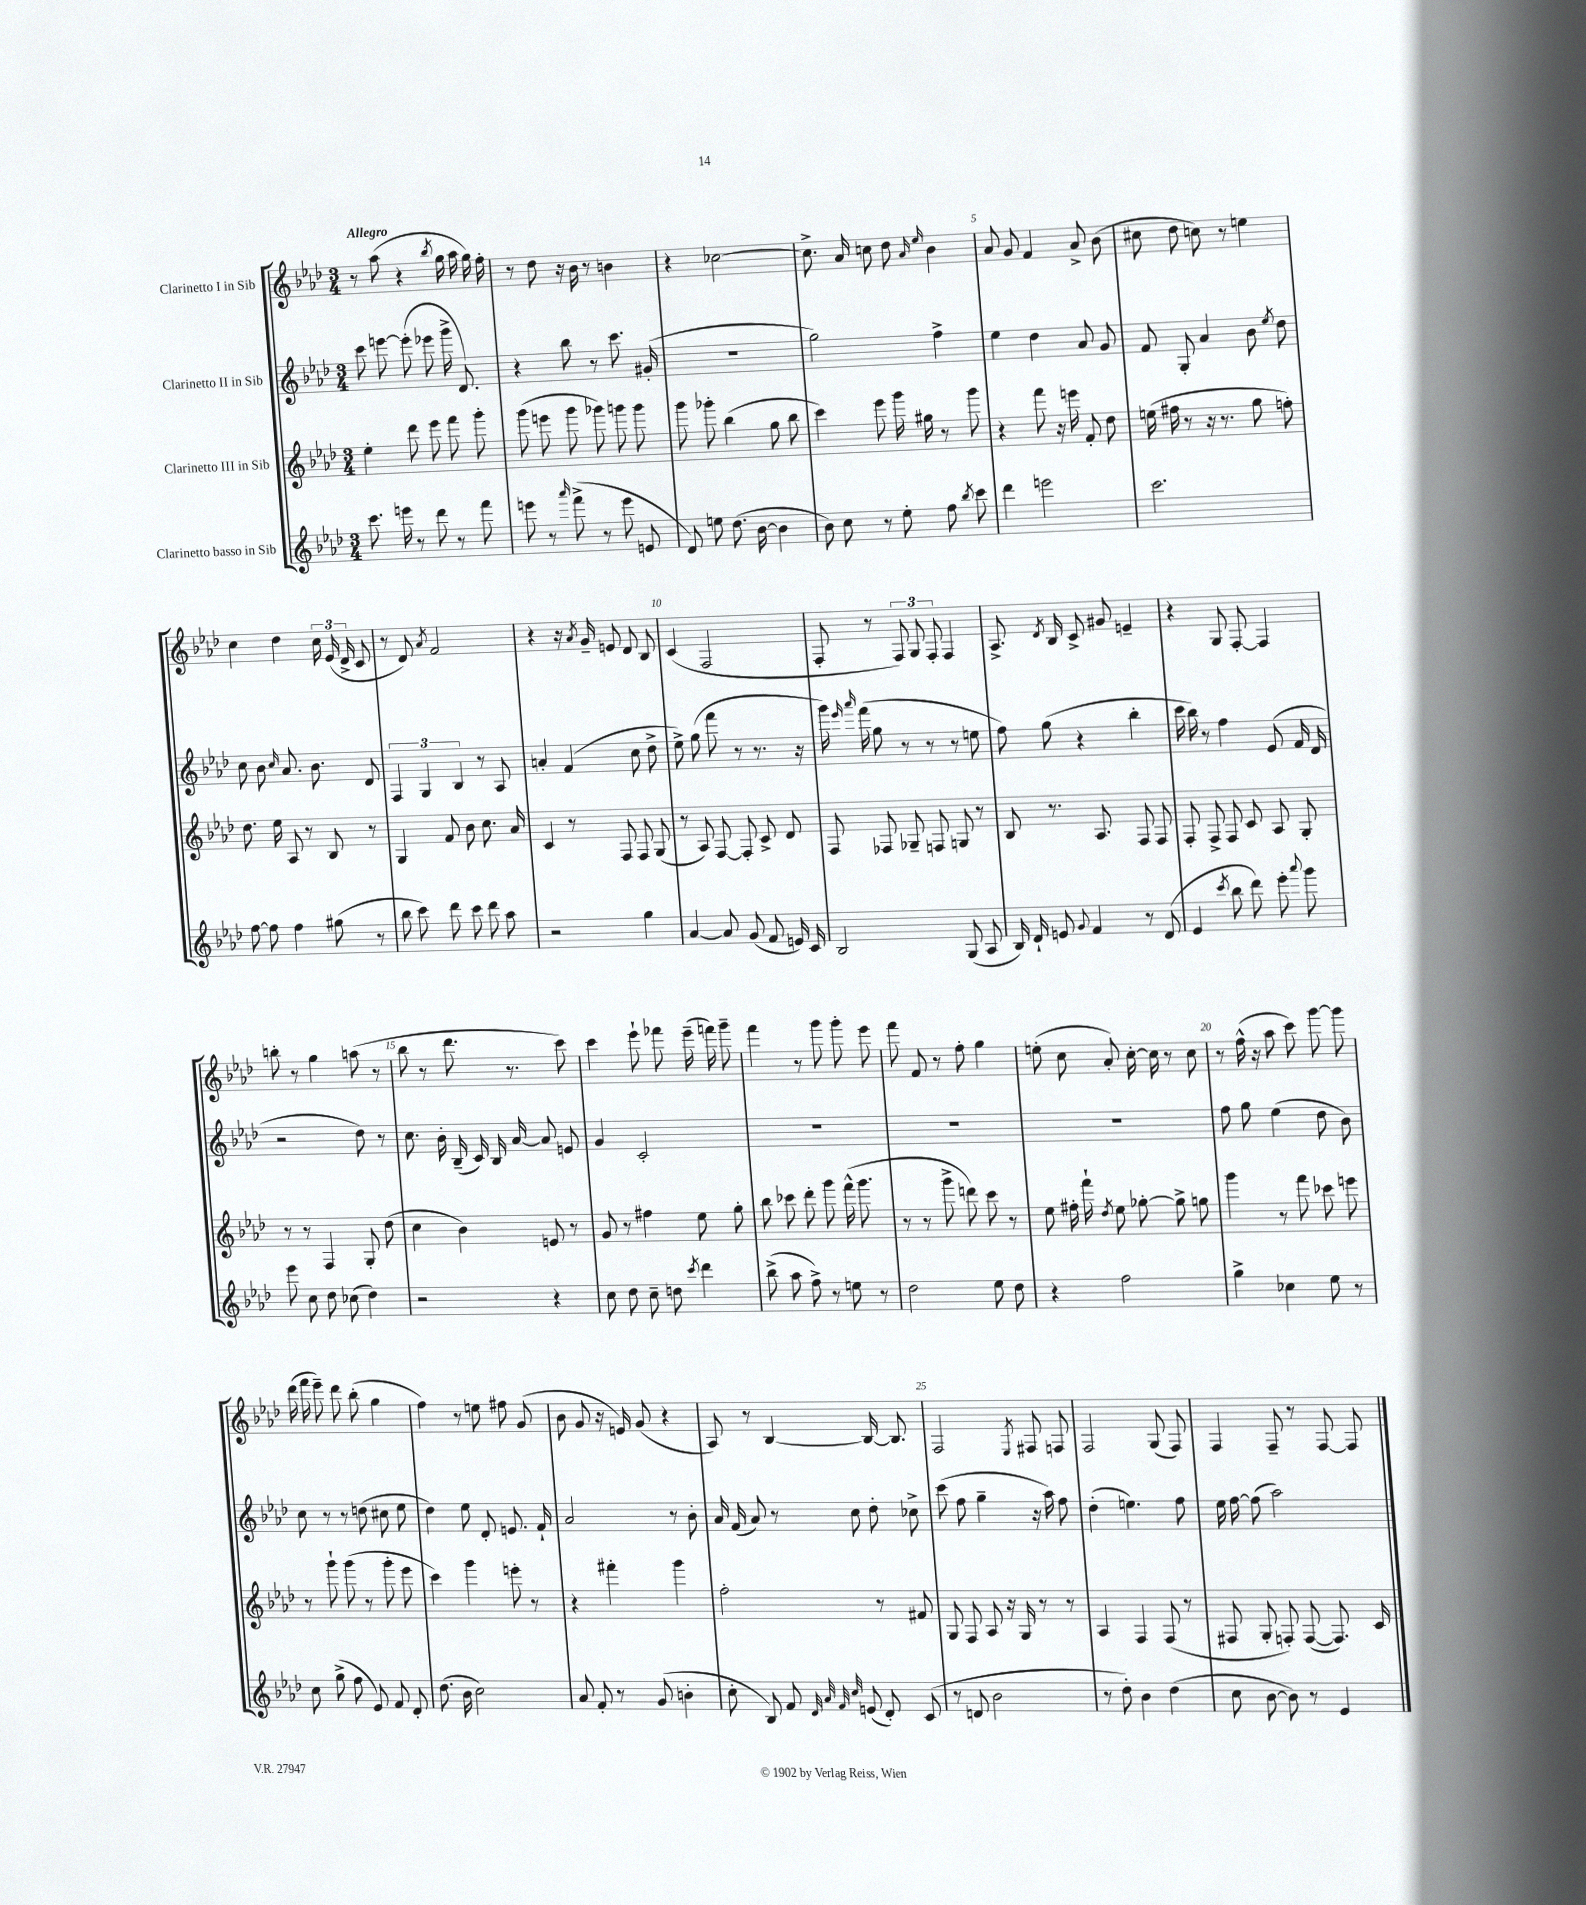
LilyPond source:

<<
\new StaffGroup <<
\new Staff = "s0" \with { instrumentName = "Clarinetto I in Sib" } {
    \clef treble \key aes \major \numericTimeSignature \time 3/4 \tempo "Allegro"
    \autoBeamOff r8 aes''8( r4 \acciaccatura { bes''8 } g''16 aes''16 g''16) f''16-. |
    r8 des''8 r16 bes'16 r8 b'4 |
    r4 ces''2~ |
    ces''8.-> aes'16 c''8 des''8 \grace { aes'16 ees''16 } bes'4 |
    aes'8 g'8 f'4 aes'8-> bes'8( |
    cis''8 des''8 c''8) r8 e''4 |
    c''4 des''4 \tuplet 3/2 { c''16 ees'16( des'16-> } c'8 |
    r8 des'8) \acciaccatura { aes'8 } f'2 |
    r4 r16 \acciaccatura { aes'8 } g'16-- e'8 des'8 bes8 |
    c'4( f2 |
    f8-. r8 \tuplet 3/2 { f8) g8 f8-. } f4 |
    aes8.-> \acciaccatura { des'8 } bes16 c'8-> gis'8 e'4-- |
    r4 g8 f8~-. f4 |
    b''8-. r8 g''4 a''8( r8 |
    bes''8 r8 des'''8. r8. c'''8) |
    c'''4 ees'''8-! fes'''8 ees'''16--( f'''16) g'''8-- |
    f'''4 r8 g'''8 g'''8-. ees'''8 |
    f'''8 f'8 r8 f''8-. g''4 |
    e''8-.( c''8 aes'8-.) c''16~-. c''16 r8 c''8 |
    r8 f''16-^( r16 aes''8 c'''8) g'''8~ g'''8 |
    des'''16( f'''16 ees'''8--) des'''8 bes''8-.( g''4 |
    f''4) r8 e''8 fis''8 g'8( |
    bes'8 g'8 r16 e'16) g'8( r4 |
    aes8) r8 bes4~ bes16~ bes8. |
    f2 \acciaccatura { ees8 } fis8 f8 |
    f2 g8( f8) |
    f4 f8-- r8 f8~ f8 \bar "|." |
}
\new Staff = "s1" \with { instrumentName = "Clarinetto II in Sib" } {
    \clef treble \key aes \major \numericTimeSignature \time 3/4
    \autoBeamOff c'''8 e'''8~ e'''8-.( ees'''8 g'''16-> des'8.) |
    r4 bes''8 r8 c'''8. gis'16-.( |
    R2. |
    g''2) f''4-> |
    ees''4 des''4 aes'8 g'8 |
    f'8 g8-. aes'4 bes'8 \acciaccatura { ees''8 } des''8 |
    c''8 bes'8 \grace { c''16 } aes'8. bes'8. des'8 |
    \tuplet 3/2 { f4 g4 bes4 } r8 aes8 |
    a'4-. f'4( c''8 des''8-> |
    ees''8->) g''8( f'''8 r8 r8. r16 |
    g'''16) \grace { ees'''16 aes'''16 } f'''16( g''8 r8 r8 r8 e''8 |
    f''8) g''8( r4 bes''4-. |
    c'''16 bes''16) r8 f''4 ees'8( f'16 des'16 |
    r2 des''8) r8 |
    c''8. bes'16-. bes16--( c'16) bes16 aes'16~ aes'8 e'8 |
    g'4 c'2-. |
    R2. |
    R2. |
    R2. |
    f''8 g''8 ees''4( des''8 bes'8) |
    c''8 r8 r8 d''8( cis''8 ees''8 |
    des''4) ees''8 des'8-. e'8. f'16-! |
    aes'2 r8 bes'8-. |
    aes'16 f'16( aes'8) r8 c''8 des''8-. ces''8-> |
    c'''8( f''8 g''4-- r16 aes''16) f''8 |
    des''4-.( e''4.) f''8 |
    ees''16 f''16~ f''8( aes''2) \bar "|." |
}
\new Staff = "s2" \with { instrumentName = "Clarinetto III in Sib" } {
    \clef treble \key aes \major \numericTimeSignature \time 3/4
    \autoBeamOff ees''4-. des'''8 ees'''8 f'''8 g'''8-. |
    g'''8( e'''8 g'''8 ges'''8) g'''8 g'''8 |
    g'''8 ges'''8-. bes''4( g''8 bes''8 |
    c'''4) ees'''8 g'''16 gis''16 r8 g'''8 |
    r4 f'''8 r16 e'''16 f'8-. des''8 |
    e''16( fis''16 r8 r16 r8. g''8 f''8-.) |
    des''8. ees''16 aes8 r8 bes8 r8 |
    g4 f'8 bes'8 c''8. aes'16 |
    c'4 r8 f8 f8 g8( |
    r8 aes8) f8~ f8-. c'8-> des'8 |
    f8 fes8 ges8-- f8 g8 r8 |
    bes8 r8. aes8. f8 f8 |
    f8-. f8-> f8 c'8 aes8 g8-. |
    r8 r8 f4 g8-. des''8( |
    c''4 bes'4) e'8 r8 |
    g'8 r8 fis''4 ees''8 g''8-. |
    bes''8 ces'''8 des'''8-. g'''8 f'''16-^( g'''8. |
    r8 r8 g'''8-> d'''8) c'''8 r8 |
    ees''8 fis''16-. f'''16-! \acciaccatura { des''8 } ees''8 ges''8~-. ges''8-> g''8 |
    g'''4 r8 f'''8 ces'''8 e'''8 |
    r8 g'''8-! g'''8( r8 g'''8-. ees'''8 |
    c'''4) g'''4 e'''8-. r8 |
    r4 fis'''4-. g'''4 |
    f''2-. r8 fis'8 |
    g8 f8 aes8 r16 g16 r8 r8 |
    aes4 f4 f8( r8 |
    fis8 g8-. f8-.) f8~( f8.) c'16 \bar "|." |
}
\new Staff = "s3" \with { instrumentName = "Clarinetto basso in Sib" } {
    \clef treble \key aes \major \numericTimeSignature \time 3/4
    \autoBeamOff c'''8. e'''16 r8 des'''8 r8 f'''8 |
    e'''8 r8 \grace { aes'''16 } f'''8->( r8 e'''8 e'8 |
    des'8) e''8 des''8.( bes'16~ bes'4 |
    bes'8) c''8 r8 ees''8-. f''8 \acciaccatura { bes''8 } c'''8 |
    des'''4 e'''2 |
    c'''2. |
    f''8~ f''8 f''4 gis''8( r8 |
    bes''8 c'''8) des'''8 c'''8 des'''8 aes''8 |
    r2 g''4 |
    aes'4~ aes'8 g'8( f'8 e'16) c'16 |
    bes2 g8( aes8 |
    bes16) des'16-! e'8 \appoggiatura { g'8 } f'4 r8 des'8( |
    ees'4 \acciaccatura { c'''8 } bes''8 des'''8) ees'''8-. \appoggiatura { aes'''8 } g'''8 |
    ees'''8 c''8 des''8 ces''8( des''4) |
    r2 r4 |
    c''8 des''8 c''8-- d''8 \acciaccatura { c'''8 } des'''4 |
    bes''8->( aes''8 f''8->) r8 e''8 r8 |
    des''2 ees''8 des''8 |
    r4 f''2 |
    g''4-> ces''4 ees''8 r8 |
    c''8 g''8->( f''8 ees'8) f'8 des'8-. |
    des''8.( bes'16 c''2) |
    aes'8 f'8-. r8 g'8( b'4-. |
    c''8-. bes8) f'8 \grace { des'32 aes'32 f'32 c''32 } e'8( des'8-.) c'8( |
    r8 d'8 bes'2 |
    r8 des''8-.) bes'4 des''4( |
    c''8 bes'8~ bes'8) r8 ees'4 \bar "|." |
}
>>
>>
\layout { \context { \Score \override BarNumber.break-visibility = ##(#f #t #t) barNumberVisibility = #(every-nth-bar-number-visible 5) } }
